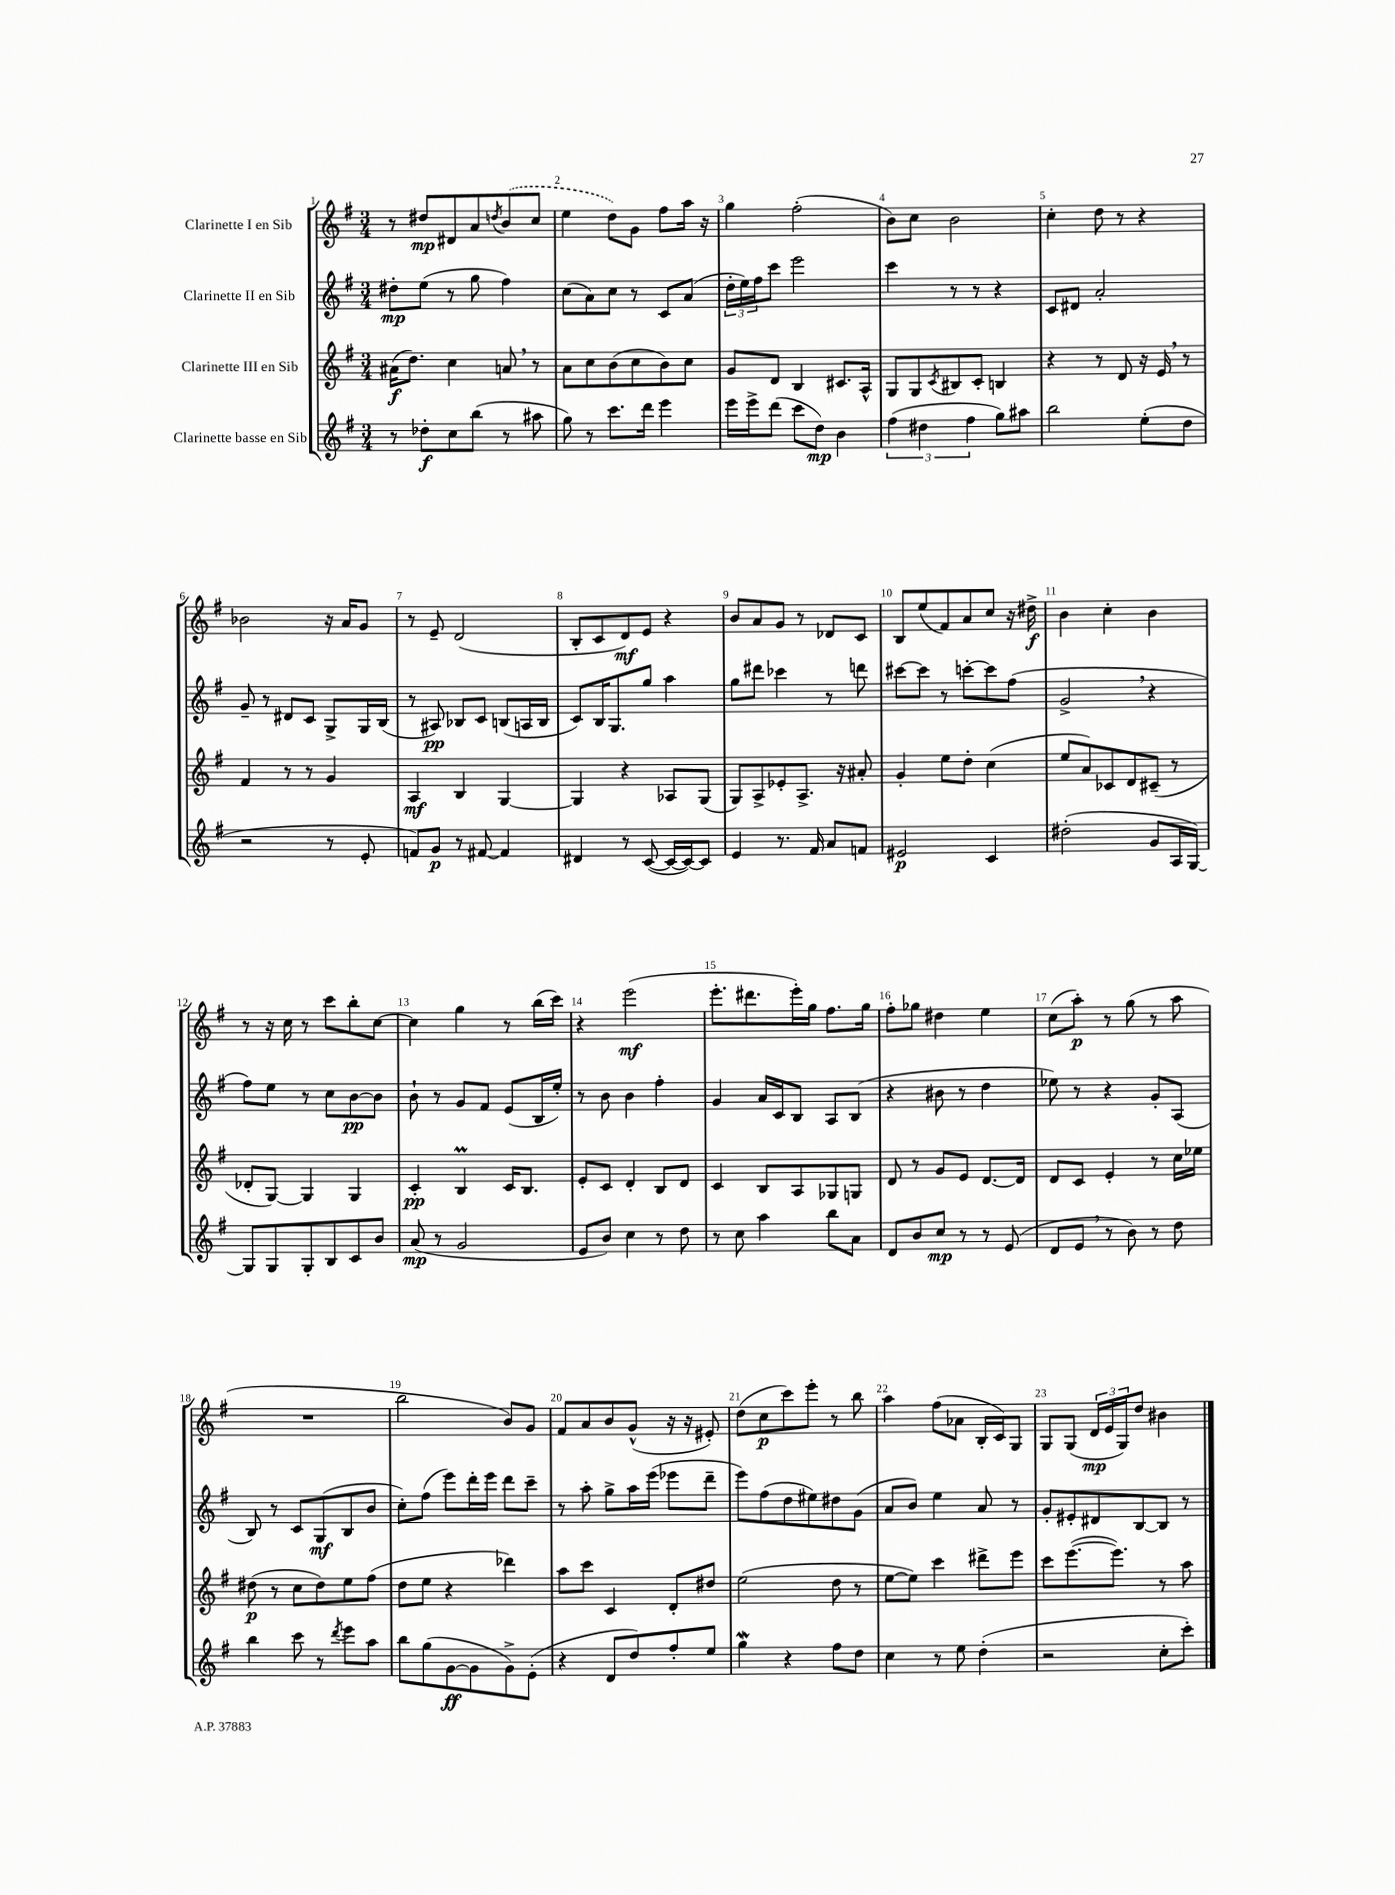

**kern	**dynam	**kern	**dynam	**kern	**dynam	**kern	**dynam
*part4	*part4	*part3	*part3	*part2	*part2	*part1	*part1
*staff4	*staff4	*staff3	*staff3	*staff2	*staff2	*staff1	*staff1
*I"Clarinette basse en Sib	*	*I"Clarinette III en Sib	*	*I"Clarinette II en Sib	*	*I"Clarinette I en Sib	*
*clefG2	*	*clefG2	*	*clefG2	*	*clefG2	*
*k[f#]	*	*k[f#]	*	*k[f#]	*	*k[f#]	*
*M3/4	*	*M3/4	*	*M3/4	*	*M3/4	*
=1	=1	=1	=1	=1	=1	=1	=1
8r	.	(16a#X\KL	f	8dd#X'\L	mp	8r	.
.	.	8.dd\J)	.	.	.	.	.
8dd-X'\L	f	.	.	(8ee\J	.	8dd#X/L	mp
8cc\	.	4cc\	.	8r	.	8d#X/	.
(8bb\J	.	.	.	8gg\	.	8a/	.
.	.	.	.	.	.	8qddn/	.
8r	.	8an,/	.	4ff#\)	.	(8b/	.
8aa#X\	.	8r	.	.	.	8cc/J	.
=2	=2	=2	=2	=2	=2	=2	=2
8gg\)	.	8a\L	.	(8cc\L	.	4ee\	.
8r	.	8cc\	.	8a\)	.	.	.
8.ccc\L	.	(8b\	.	8cc\J	.	8dd\L)	.
.	.	8cc\	.	8r	.	8g\J	.
16ddd\Jk	.	.	.	.	.	.	.
4eee\	.	8b\)	.	8c/L	.	8ff#\L	.
.	.	8cc\J	.	(8a/J	.	16aa\Jk	.
.	.	.	.	.	.	16r	.
=3	=3	=3	=3	=3	=3	=3	=3
16eee\LL	.	8g/L	.	24dd'\LL	.	4gg\	.
.	.	.	.	24ee\)	.	.	.
16eee^\J	.	.	.	.	.	.	.
.	.	.	.	24ff#\J	.	.	.
(8ddd\J	.	8d/J	.	8ccc\J	.	.	.
8ccc\L	.	4B/	.	2eee\	.	(2ff#'\	.
8dd\J)	mp	.	.	.	.	.	.
4b\	.	8.c#X/L	.	.	.	.	.
.	.	16A^^/Jk	.	.	.	.	.
=4	=4	=4	=4	=4	=4	=4	=4
(6ff#\	.	8G/L	.	4ccc\	.	8b\L)	.
.	.	8G/	.	.	.	8cc\J	.
6dd#X\	.	.	.	.	.	.	.
.	.	8qc/	.	.	.	.	.
.	.	8B#X/	.	8r	.	2b\	.
6ff#\	.	.	.	.	.	.	.
.	.	8c'/J	.	8r	.	.	.
8gg\L)	.	4Bn/	.	4r	.	.	.
8aa#X\J	.	.	.	.	.	.	.
=5	=5	=5	=5	=5	=5	=5	=5
2bb\	.	4r	.	8c/L	.	4cc'\	.
.	.	.	.	8d#X/J	.	.	.
.	.	8r	.	2a'/	.	8dd\	.
.	.	8d/	.	.	.	8r	.
(8ee'\L	.	16r	.	.	.	4r	.
.	.	16e,/	.	.	.	.	.
8dd\J	.	8r	.	.	.	.	.
!!LO:LB:g=z
=6	=6	=6	=6	=6	=6	=6	=6
2r	.	4f#/	.	8g~/	.	2b-X\	.
.	.	.	.	8r	.	.	.
.	.	8r	.	8d#X/L	.	.	.
.	.	8r	.	8c/J	.	.	.
8r	.	4g/	.	8G^/L	.	16r	.
.	.	.	.	.	.	16a/KL	.
8e'/	.	.	.	16G/L	.	8g/J	.
.	.	.	.	(16B/JJ	.	.	.
=7	=7	=7	=7	=7	=7	=7	=7
8fn/L)	.	4A/	mf	8r	.	8r	.
8g/J	p	.	.	8A#X/)	pp	8e~/	.
8r	.	4B/	.	8B-X/L	.	(2d/	.
[8f#X/	.	.	.	8c/J	.	.	.
4f#/]	.	[4G/	.	(8Bn/L	.	.	.
.	.	.	.	16An/L	.	.	.
.	.	.	.	16B/JJ	.	.	.
=8	=8	=8	=8	=8	=8	=8	=8
4d#X/	.	4G/]	.	8c/L)	.	8B'/L	.
.	.	.	.	16B/K	.	8c/	.
.	.	.	.	8.G/	.	.	.
8r	.	4r	.	.	.	8d/)	mf
([8c/	.	.	.	8gg/J	.	8e/J	.
16c/LL_	.	8A-X/L	.	4aa\	.	4r	.
16c/J_)	.	.	.	.	.	.	.
8c/J]	.	(8G/J	.	.	.	.	.
=9	=9	=9	=9	=9	=9	=9	=9
4e/	.	8G/L)	.	8gg\L	.	8b/L	.
.	.	8A^/	.	8ddd#X\J	.	8a/	.
8.r	.	8e-X'/	.	4ccc-X\	.	8g/J	.
.	.	8.A^/J	.	.	.	8r	.
16f#/	.	.	.	.	.	.	.
8a/L	.	.	.	8r	.	8d-X/L	.
.	.	16r	.	.	.	.	.
8fn/J	.	8a#X'/	.	8dddn\	.	8c/J	.
=10	=10	=10	=10	=10	=10	=10	=10
2e#X/	p	4g'/	.	[8ccc#X\L	.	8B/L	.
.	.	.	.	8ccc#\J]	.	(8ee/	.
.	.	8ee\L	.	8r	.	8f#/)	.
.	.	8dd'\J	.	[8cccn'\L	.	8a/	.
4c/	.	(4cc\	.	8ccc\]	.	8cc/J	.
.	.	.	.	(8ff#\J	.	16r	.
.	.	.	.	.	.	16dd#X^\	f
=11	=11	=11	=11	=11	=11	=11	=11
(2dd#X'\	.	8ee/L	.	2g^,/	.	4b\	.
.	.	8a/)	.	.	.	.	.
.	.	8c-X/	.	.	.	4cc'\	.
.	.	8d/	.	.	.	.	.
8g/L	.	(8c#X~/J	.	4r	.	4b\	.
16A/L	.	8r	.	.	.	.	.
[16G/JJ)	.	.	.	.	.	.	.
!!LO:LB:g=z
=12	=12	=12	=12	=12	=12	=12	=12
8G/L]	.	8d-X'/L	.	8ff#\L)	.	8r	.
8G/	.	[8G/J)	.	8ee\J	.	16r	.
.	.	.	.	.	.	16cc\	.
8G'/	.	4G/]	.	8r	.	8r	.
8B/	.	.	.	8cc\L	.	8ccc\L	.
8c/	.	4G/	.	[8b\	pp	8bb'\	.
8b/J	.	.	.	8b\J]	.	[8cc\J	.
=13	=13	=13	=13	=13	=13	=13	=13
(8a/	mp	4c'/	pp	8b`\	.	4cc\]	.
8r	.	.	.	8r	.	.	.
2g/	.	4Bm/	.	8g/L	.	4gg\	.
.	.	.	.	8f#/J	.	.	.
.	.	16c/KL	.	(8e/L	.	8r	.
.	.	8.B/J	.	.	.	.	.
.	.	.	.	16B/L	.	(16bb\LL	.
.	.	.	.	16ee'/JJ)	.	16ccc\JJ)	.
=14	=14	=14	=14	=14	=14	=14	=14
8e/L	.	8e'/L	.	8r	.	4r	.
8b/J)	.	8c/J	.	8b\	.	.	.
4cc\	.	4d'/	.	4b\	.	(2eee\	mf
8r	.	8B/L	.	4ff#'\	.	.	.
8dd\	.	8d/J	.	.	.	.	.
=15	=15	=15	=15	=15	=15	=15	=15
8r	.	4c/	.	4g/	.	8.eee'\L	.
8cc\	.	.	.	.	.	.	.
.	.	.	.	.	.	8.ddd#X\	.
4aa\	.	8B/L	.	16a/LL	.	.	.
.	.	.	.	16c/J	.	.	.
.	.	8A/	.	8B/J	.	16eee'\L)	.
.	.	.	.	.	.	16gg\JJ	.
8bb\L	.	8G-X/	.	8A/L	.	8.ff#\L	.
8a\J	.	8Gn/J	.	(8B/J	.	.	.
.	.	.	.	.	.	16gg\Jk	.
=16	=16	=16	=16	=16	=16	=16	=16
8d/L	.	8d/	.	4r	.	8ff#'\L	.
8b/	.	8r	.	.	.	8gg-X\J	.
8cc/J	mp	8g/L	.	8b#X\	.	4dd#X\	.
8r	.	8e/J	.	8r	.	.	.
8r	.	[8.d/L	.	4dd\	.	4ee\	.
(8e/	.	.	.	.	.	.	.
.	.	16d/Jk]	.	.	.	.	.
=17	=17	=17	=17	=17	=17	=17	=17
8d/L	.	8d/L	.	8ee-X\)	.	(8cc\L	.
8e,/J	.	8c/J	.	8r	.	8aa'\J)	p
8r	.	4e'/	.	4r	.	8r	.
8b\)	.	.	.	.	.	(8gg\	.
8r	.	8r	.	8g'/L	.	8r	.
8dd\	.	16cc\LL	.	(8A/J	.	8aa\	.
.	.	16ee-X\JJ	.	.	.	.	.
!!LO:LB:g=z
=18	=18	=18	=18	=18	=18	=18	=18
4bb\	.	(8dd#X\	p	8B/)	.	2.r	.
.	.	8r	.	8r	.	.	.
8ccc\	.	8cc\L	.	8c/L	.	.	.
8r	.	8dd#\)	.	(8G/	mf	.	.
8qddd/	.	.	.	.	.	.	.
8eee\L	.	8ee\	.	8B/	.	.	.
8aa\J	.	(8ff#\J	.	8b/J	.	.	.
=19	=19	=19	=19	=19	=19	=19	=19
8bb\L	.	8dd\L	.	8cc'\L)	.	2bb\	.
(8gg\	.	8ee\J	.	(8ff#\J	.	.	.
[8g\	ff	4r	.	8eee\L)	.	.	.
8g\]	.	.	.	16ddd'\L	.	.	.
.	.	.	.	16eee\JJ	.	.	.
8g^\)	.	4ddd-X\)	.	8ddd\L	.	8b/L)	.
(8e'\J	.	.	.	8ccc~\J	.	8g/J	.
=20	=20	=20	=20	=20	=20	=20	=20
4r	.	8aa\L	.	8r	.	8f#/L	.
.	.	8ccc\J	.	8aa'\	.	8a/	.
8d/L	.	4c/	.	8gg^\L	.	8b/	.
8dd/)	.	.	.	16aa\L	.	(8g^^/J	.
.	.	.	.	(16eee\JJ	.	.	.
8ff#'/	.	8d'/L	.	8eee-X\L	.	16r	.
.	.	.	.	.	.	16r	.
8ee/J	.	8dd#X/J	.	8ddd~\J	.	8e#X'/)	.
=21	=21	=21	=21	=21	=21	=21	=21
4ggw\	.	(2ee\	.	8eee\L)	.	(8dd\L	.
.	.	.	.	(8ff#\	.	8cc\	p
4r	.	.	.	8dd\	.	8ccc\)	.
.	.	.	.	8ee#X\)	.	8eee'\J	.
8ff#\L	.	8dd\	.	8dd#X\	.	8r	.
8dd\J	.	8r	.	(8g\J	.	8bb\	.
=22	=22	=22	=22	=22	=22	=22	=22
4cc\	.	[8ee\L	.	8a/L	.	4aa\	.
.	.	8ee\J])	.	8b/J)	.	.	.
8r	.	4ccc\	.	4ee\	.	(8ff#\L	.
8ee\	.	.	.	.	.	8a-X\J	.
(4dd'\	.	8ddd#X^\L	.	8a/	.	16B'/LL	.
.	.	.	.	.	.	16c/J)	.
.	.	8eee\J	.	8r	.	8G/J	.
=23	=23	=23	=23	=23	=23	=23	=23
2r	.	8ccc\L	.	8g'/L	.	8G/L	.
.	.	([8.eee\	.	8e#X'/	.	(8G/J	.
.	.	.	.	8d#X/	.	24d/LL	mp
.	.	.	.	.	.	24e/	.
.	.	8.eee\J])	.	.	.	.	.
.	.	.	.	.	.	24G/J)	.
.	.	.	.	[8B/	.	8dd/J	.
8cc'\L	.	8r	.	8B/J]	.	4b#X\	.
8ccc'\J)	.	8aa\	.	8r	.	.	.
==	==	==	==	==	==	==	==
*-	*-	*-	*-	*-	*-	*-	*-
